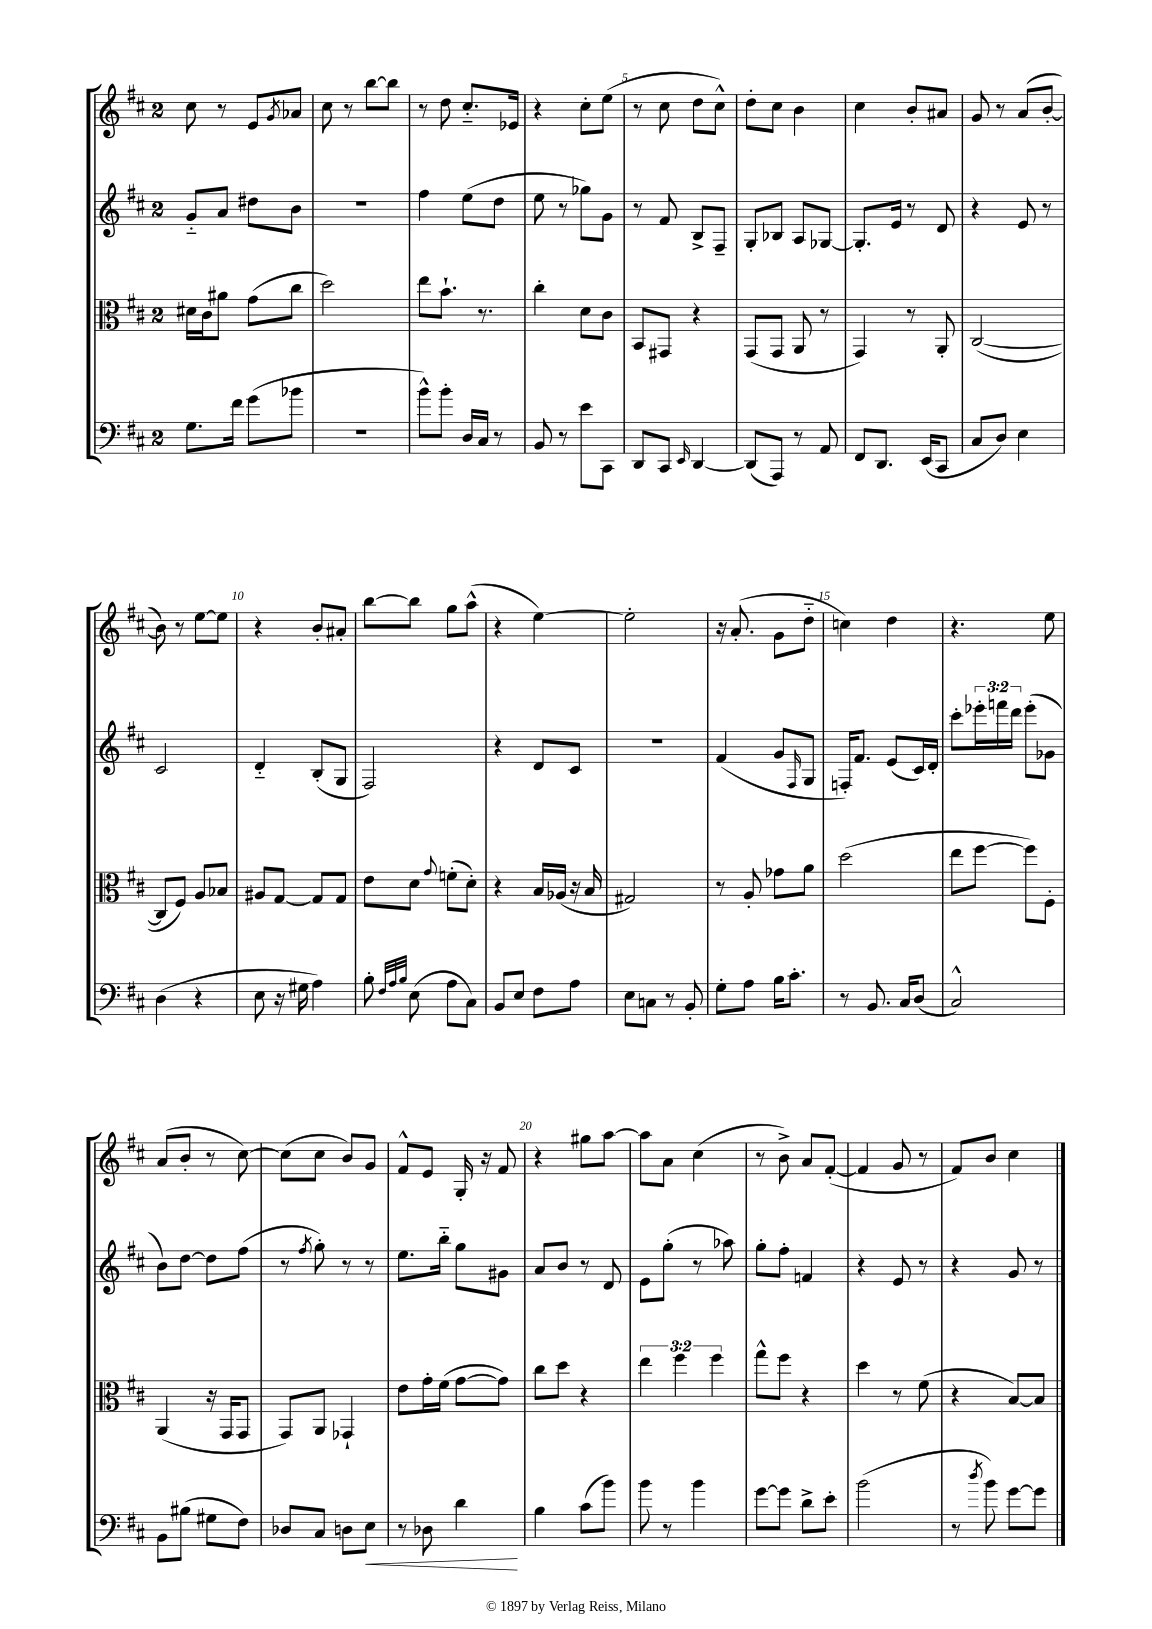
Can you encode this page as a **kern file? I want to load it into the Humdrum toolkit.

**kern	**dynam	**kern	**kern	**kern
*part4	*part4	*part3	*part2	*part1
*staff4	*staff4	*staff3	*staff2	*staff1
*clefF4	*	*clefC3	*clefG2	*clefG2
*k[f#c#]	*	*k[f#c#]	*k[f#c#]	*k[f#c#]
*M2/4	*	*M2/4	*M2/4	*M2/4
=1	=1	=1	=1	=1
8.G\L	.	16d#X\LL	8g/L	8cc#\
.	.	16c#\J	.	.
.	.	8a#X\J	8a/J	8r
16f#\Jk	.	.	.	.
(8g\L	.	(8g\L	8dd#X\L	8e/L
.	.	.	.	8qg/
8b-X\J	.	8cc#\J	8b\J	8a-X/J
=2	=2	=2	=2	=2
2r	.	2dd\)	2r	8cc#\
.	.	.	.	8r
.	.	.	.	[8bb\L
.	.	.	.	8bb\J]
=3	=3	=3	=3	=3
8b^^\L)	.	8ee\L	4ff#\	8r
8b'\J	.	8.b`\J	.	8dd\
16D/LL	.	.	(8ee\L	8.cc#/L
16C#/JJ	.	8.r	.	.
8r	.	.	8dd\J	.
.	.	.	.	16e-X/Jk
=4	=4	=4	=4	=4
8BB/	.	4cc#'\	8ee\	4r
8r	.	.	8r	.
8e\L	.	8d\L	8gg-X\L)	8cc#'\L
8CC#\J	.	8c#\J	8g\J	(8ee\J
=5	=5	=5	=5	=5
8DD/L	.	8BB/L	8r	8r
8CC#/J	.	8GG#X/J	8f#/	8cc#\
16qqEE/	.	.	.	.
[4DD/	.	4r	8B^/L	8dd\L
.	.	.	8F#~/J	8cc#^^\J)
=6	=6	=6	=6	=6
(8DD/L]	.	(8GG/L	8G'/L	8dd'\L
8AAA/J)	.	8GG/J	8B-X/J	8cc#\J
8r	.	8AA/	8A/L	4b\
8AA/	.	8r	[8G-X/J	.
=7	=7	=7	=7	=7
8FF#/L	.	4GG/)	8.G-'/L]	4cc#\
8.DD/J	.	.	.	.
.	.	.	16e/Jk	.
.	.	8r	8r	8b'/L
(16EE/KL	.	.	.	.
8CC#/J	.	8AA'/	8d/	8a#X/J
=8	=8	=8	=8	=8
8C#/L	.	([2C#/	4r	8g/
8D/J)	.	.	.	8r
4E\	.	.	8e/	(8a/L
.	.	.	8r	[8b'/J
!!LO:LB:g=z
=9	=9	=9	=9	=9
(4D\	.	8C#/L]	2c#/	8b\])
.	.	8F#/J)	.	8r
4r	.	8A/L	.	[8ee\L
.	.	8B-X/J	.	8ee\J]
=10	=10	=10	=10	=10
8E\	.	8A#X/L	4d/	4r
16r	.	[8G/J	.	.
16G#X\	.	.	.	.
4A\)	.	8G/L]	(8B'/L	8b'/L
.	.	8G/J	8G/J	8a#X'/J
=11	=11	=11	=11	=11
8B'\	.	8e\L	2F#/)	[8bb\L
32qqF#/LLL	.	.	.	.
32qqA/	.	.	.	.
32qqB/JJJ	.	.	.	.
(8E\	.	8d\J	.	8bb\J]
.	.	8qqg/	.	.
8A\L	.	(8fn'\L	.	8gg\L
8C#\J)	.	8d'\J)	.	(8aa^^\J
=12	=12	=12	=12	=12
8BB/L	.	4r	4r	4r
8E/J	.	.	.	.
8F#\L	.	16B/LL	8d/L	[4ee\)
.	.	(16A-X/JJ	.	.
8A\J	.	16r	8c#/J	.
.	.	16B/	.	.
=13	=13	=13	=13	=13
8E\L	.	2G#X/)	2r	2ee'\]
8Cn\J	.	.	.	.
8r	.	.	.	.
8BB'/	.	.	.	.
=14	=14	=14	=14	=14
8G'\L	.	8r	(4f#/	16r
.	.	.	.	(8.a'/
8A\J	.	8A'/	.	.
16B\KL	.	8g-X\L	8g/L	8g\L
8.c#'\J	.	.	.	.
.	.	.	16qqF#/	.
.	.	8a\J	8G/J	8dd\J
=15	=15	=15	=15	=15
8r	.	(2dd\	16Fn'/KL)	4ccn\)
.	.	.	8.f#/J	.
8.BB/	.	.	.	.
.	.	.	(8e/L	4dd\
16C#/KL	.	.	.	.
(8D/J	.	.	16c#/L)	.
.	.	.	16d'/JJ	.
=16	=16	=16	=16	=16
2C#^^/)	.	8ee\L	8ccc#'\L	4.r
.	.	[8ff#\J	24eee-X'\L	.
.	.	.	24fffn\	.
.	.	.	24ddd\JJ	.
.	.	8ff#\L])	(8eee-'\L	.
.	.	8F#'\J	8g-X\J	8ee\
!!LO:LB:g=z
=17	=17	=17	=17	=17
8BB\L	.	(4AA/	8b\L)	(8a/L
(8B#X\J	.	.	[8dd\J	8b'/J
8G#X\L	.	16r	8dd\L]	8r
.	.	16GG/KL	.	.
8F#\J)	.	8GG/J	(8ff#\J	[8cc#\)
=18	=18	=18	=18	=18
8D-X/L	.	8GG/L)	8r	(8cc#\L]
.	.	.	8qff#/	.
8C#/J	.	8AA/J	8gg'\)	8cc#\J
8Dn\L	.	4GG-X`/	8r	8b/L)
!	!LO:HP:b	!	!	!
8E\J	<	.	8r	8g/J
=19	=19	=19	=19	=19
8r	.	8e\L	8.ee\L	8f#^^/L
8D-X\	.	16g'\L	.	8e/J
.	.	(16f#\JJ	16bb\Jk	.
4d\	.	[8g\L	8gg\L	16G'/
.	.	.	.	16r
.	.	8g\J])	8g#X\J	8f#/
.	[	.	.	.
=20	=20	=20	=20	=20
4B\	.	8cc#\L	8a/L	4r
.	.	8dd\J	8b/J	.
(8c#\L	.	4r	8r	8gg#X\L
8b\J)	.	.	8d/	[8aa\J
=21	=21	=21	=21	=21
8b\	.	6ee\	8e\L	8aa\L]
8r	.	.	(8gg'\J	8a\J
.	.	6ff#\	.	.
4b\	.	.	8r	(4cc#\
.	.	6ff#\	.	.
.	.	.	8aa-X\)	.
=22	=22	=22	=22	=22
[8g\L	.	8gg^^\L	8gg'\L	8r
8g\J]	.	8ff#\J	8ff#'\J	8b^\)
8d^\L	.	4r	4fn/	8a/L
8e'\J	.	.	.	([8f#'/J
=23	=23	=23	=23	=23
(2b\	.	4dd\	4r	4f#/]
.	.	8r	8e/	8g/
.	.	(8f#\	8r	8r
=24	=24	=24	=24	=24
8r	.	4r	4r	8f#/L)
8qdd/	.	.	.	.
8b\)	.	.	.	8b/J
[8g\L	.	[8B/L)	8g/	4cc#\
8g\J]	.	8B/J]	8r	.
==	==	==	==	==
*-	*-	*-	*-	*-
